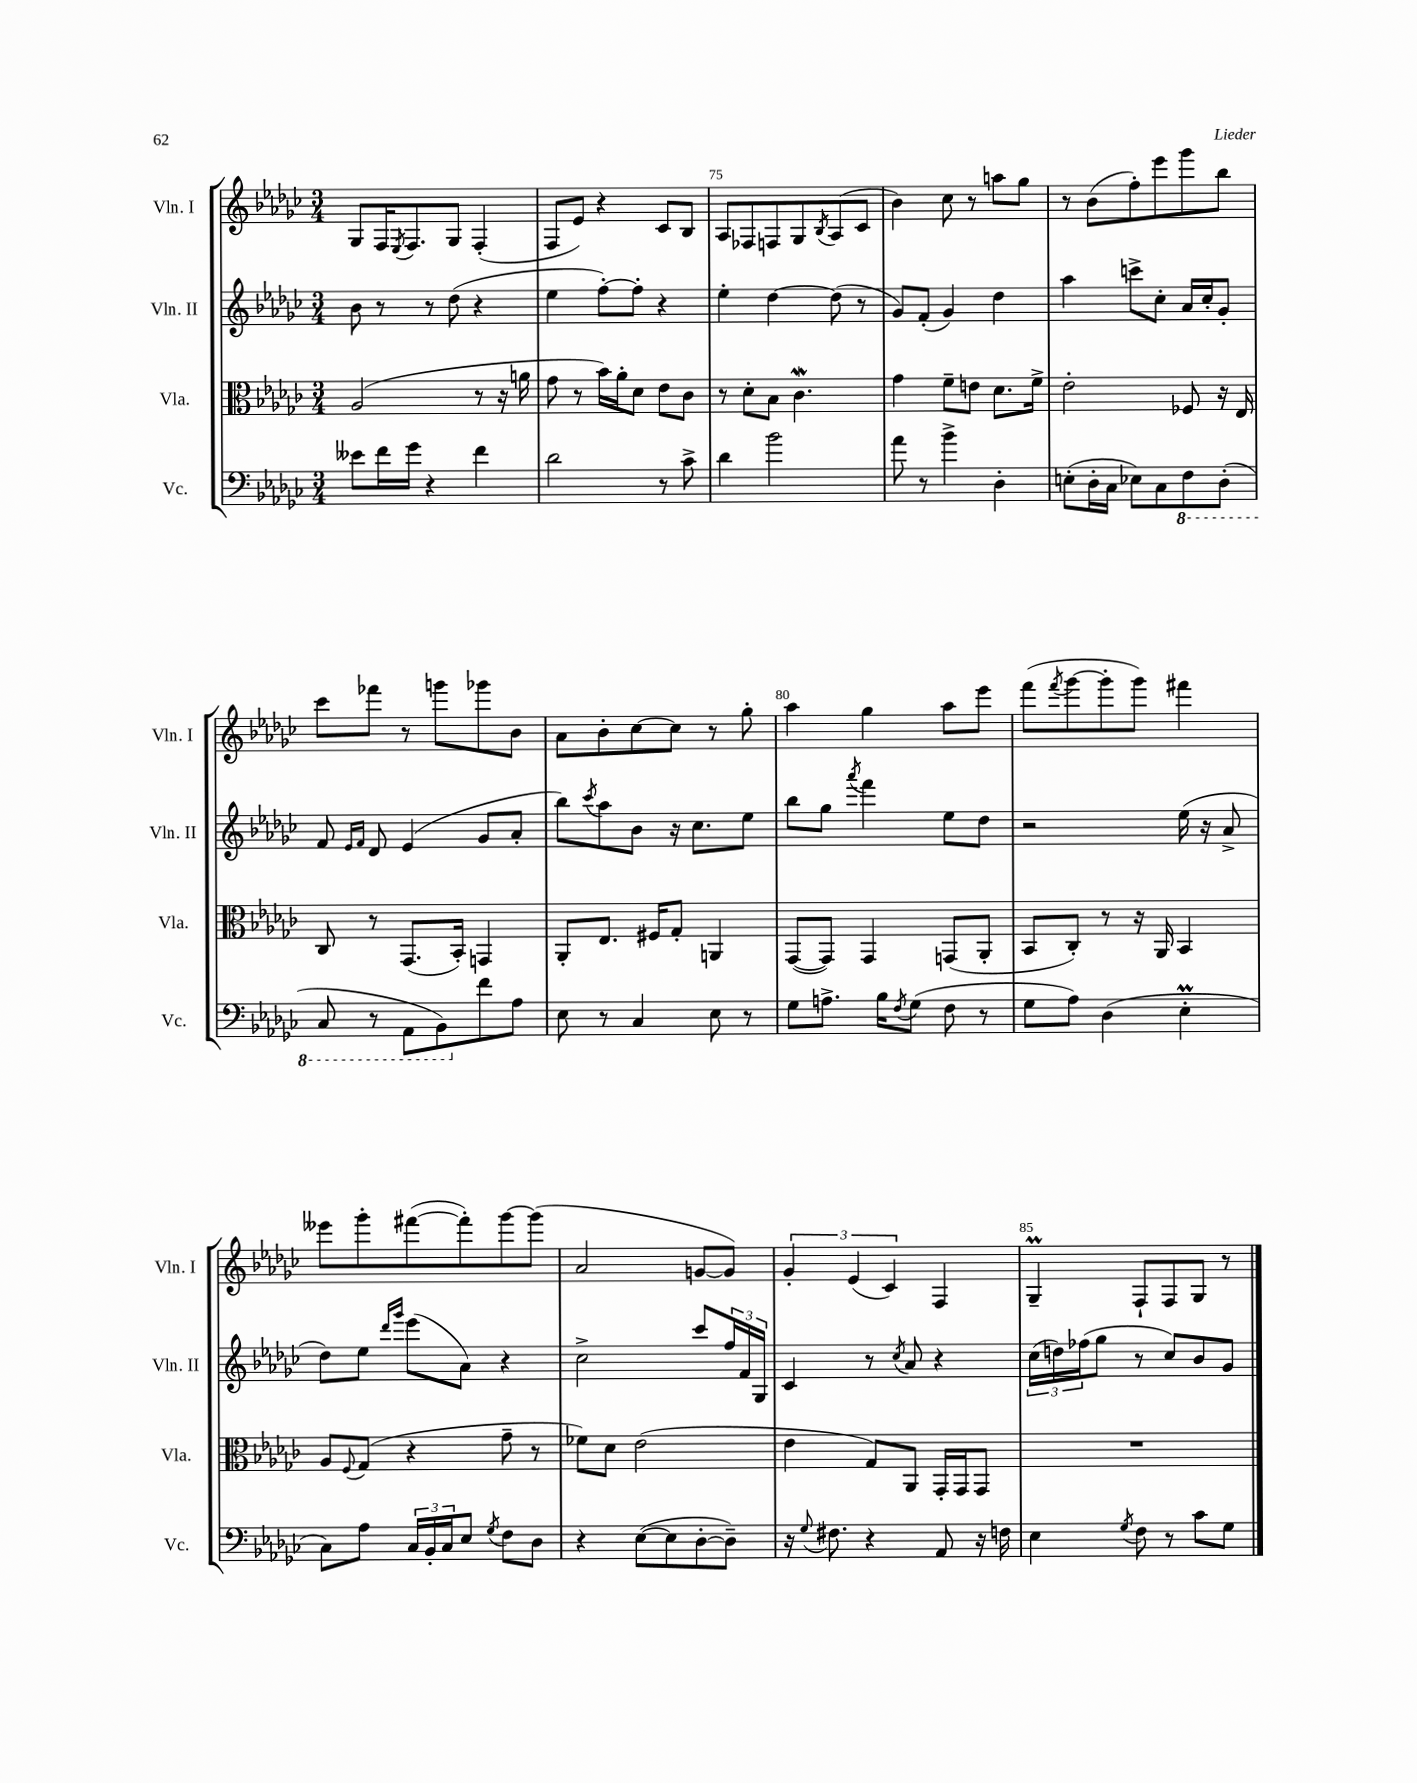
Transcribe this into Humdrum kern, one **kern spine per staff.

**kern	**kern	**kern	**kern
*staff4	*staff3	*staff2	*staff1
*clefF4	*clefC3	*clefG2	*clefG2
*k[b-e-a-d-g-c-]	*k[b-e-a-d-g-c-]	*k[b-e-a-d-g-c-]	*k[b-e-a-d-g-c-]
*M3/4	*M3/4	*M3/4	*M3/4
8e--\L	(2A-/	8b-\	8G-/L
16f\L	.	8r	16F/K
.	.	.	8qE-/
16g-\JJ	.	.	8.F/
4r	.	8r	.
.	.	(8dd-\	8G-/J
4f\	8r	4r	(4F'/
.	16r	.	.
.	16a\	.	.
=	=	=	=
2d-\	8g-\	4ee-\	8F/L
.	8r	.	8e-/J)
.	16b-\LL)	[8ff'\L)	4r
.	16a-'\J	.	.
.	8d-\J	8ff'\]J	.
8r	8e-\L	4r	8c-/L
8c-^\	8c-\J	.	8B-/J
=	=	=	=
4d-\	8r	4ee-'\	8A-/L
.	8d-'\L	.	8F-/
2b-\	8B-\J	[4dd-\	8F/
.	4.c-\	.	8G-/
.	.	.	8qB-/
.	.	(8dd-\]	(8A-/
.	.	8r	8c-/J
=	=	=	=
8a-\	4g-\	8g-/L)	4b-\)
8r	.	(8f'/J	.
4b-^\	8f~\L	4g-/)	8cc-\
.	8e\J	.	8r
4D-'\	8.d-\L	4dd-\	8aa\L
.	.	.	8gg-\J
.	16f^\Jk	.	.
=	=	=	=
(8E'\L	2e-'\	4aa-\	8r
16D-'\L	.	.	(8b-\L
16C-\JJ	.	.	.
8E-\L)	.	8ccc^\L	8ff'\)
8C-\	.	8cc-'\J	8eee-\
8FF\	8F-/	16a-/LL	8ggg-\
.	.	16cc-'/J	.
(8DD-'\J	16r	8g-'/J	8bb-\J
.	16E-/	.	.
=	=	=	=
8CC-/	8C-/	8f/	8ccc-\L
.	.	16qqe-/LL	.
.	.	16qqf/JJ	.
8r	8r	8d-/	8fff-\J
8AAA-\L	(8.GG-/L	(4e-/	8r
8BBB-\)	.	.	8ggg\L
.	16BB-'/Jk)	.	.
8f\	4GG/	8g-/L	8ggg-\
8A-\J	.	8a-'/J	8b-\J
=	=	=	=
8E-\	8AA-'/L	8bb-\L)	8a-\L
.	.	8qccc-/	.
8r	8.E-/J	8aa-\	8b-'\
4C-/	.	8b-\J	[8cc-\
.	16F#/LK	.	.
.	8G-'/J	16r	8cc-\]J
.	.	8.cc-\L	.
8E-\	4AA/	.	8r
8r	.	8ee-\J	8gg-'\
=	=	=	=
8G-\L	([8GG-/L	8bb-\L	4aa-\
8.A^\J	8GG-/]J)	8gg-\J	.
.	.	8qaaa-/	.
.	4GG-/	4fff\	4gg-\
16B-\LK	.	.	.
8qF/	.	.	.
(8G-\J	.	.	.
8F\	(8GG/L	8ee-\L	8aa-\L
8r	8AA-'/J	8dd-\J	8eee-\J
=	=	=	=
8G-\L	8BB-/L	2r	(8fff\L
.	.	.	8qfff/
8A-\J)	8C-'/J)	.	[8ggg-\
(4D-\	8r	.	8ggg-'\]
.	16r	.	8ggg-\J)
.	16AA-/	.	.
4E-'\	4BB-/	(16ee-\	4fff#\
.	.	16r	.
.	.	8a-^/	.
=	=	=	=
8C-\L)	8A-/L	8dd-\L)	8eee--\L
.	8qqF/	.	.
8A-\J	(8G-/J	8ee-\J	8ggg-'\
.	.	16qqddd-/LL	.
.	.	16qqggg-/JJ	.
24C-/LL	4r	(8eee-\L	([8fff#\
24BB-'/	.	.	.
24C-/J	.	.	.
8E-/J	.	8a-\J)	8fff#'\])
8qG-/	.	.	.
8F\L	8g-~\	4r	[8ggg-\
8D-\J	8r	.	(8ggg-\]J
=	=	=	=
4r	8f-\L)	2cc-^\	2a-/
.	8d-\J	.	.
([8E-\L	(2e-\	.	.
8E-\]	.	.	.
[8D-'\	.	8ccc-/L	[8g/L
8D-~\]J)	.	24ff/L	8g/]J)
.	.	24f/	.
.	.	24G-/JJ	.
=	=	=	=
16r	4e-\	4c-/	6g-'/
8qqG-/	.	.	.
8.F#\	.	.	.
.	.	.	(6e-/
4r	8G-/L)	8r	.
.	.	.	6c-/)
.	.	8qcc-/	.
.	8AA-/J	8a-/	.
8AA-/	16GG-'/LL	4r	4F/
.	16GG-/J	.	.
16r	8GG-/J	.	.
16F\	.	.	.
=	=	=	=
4E-\	2.r	(24cc-\LL	4G-~/
.	.	24dd\)	.
.	.	(24ff-\J	.
.	.	8gg-\J	.
8qG-/	.	.	.
8F\	.	8r	8F`/L
8r	.	8cc-/L)	8F/
8c-\L	.	8b-/	8G-/J
8G-\J	.	8g-/J	8r
==	==	==	==
*-	*-	*-	*-
